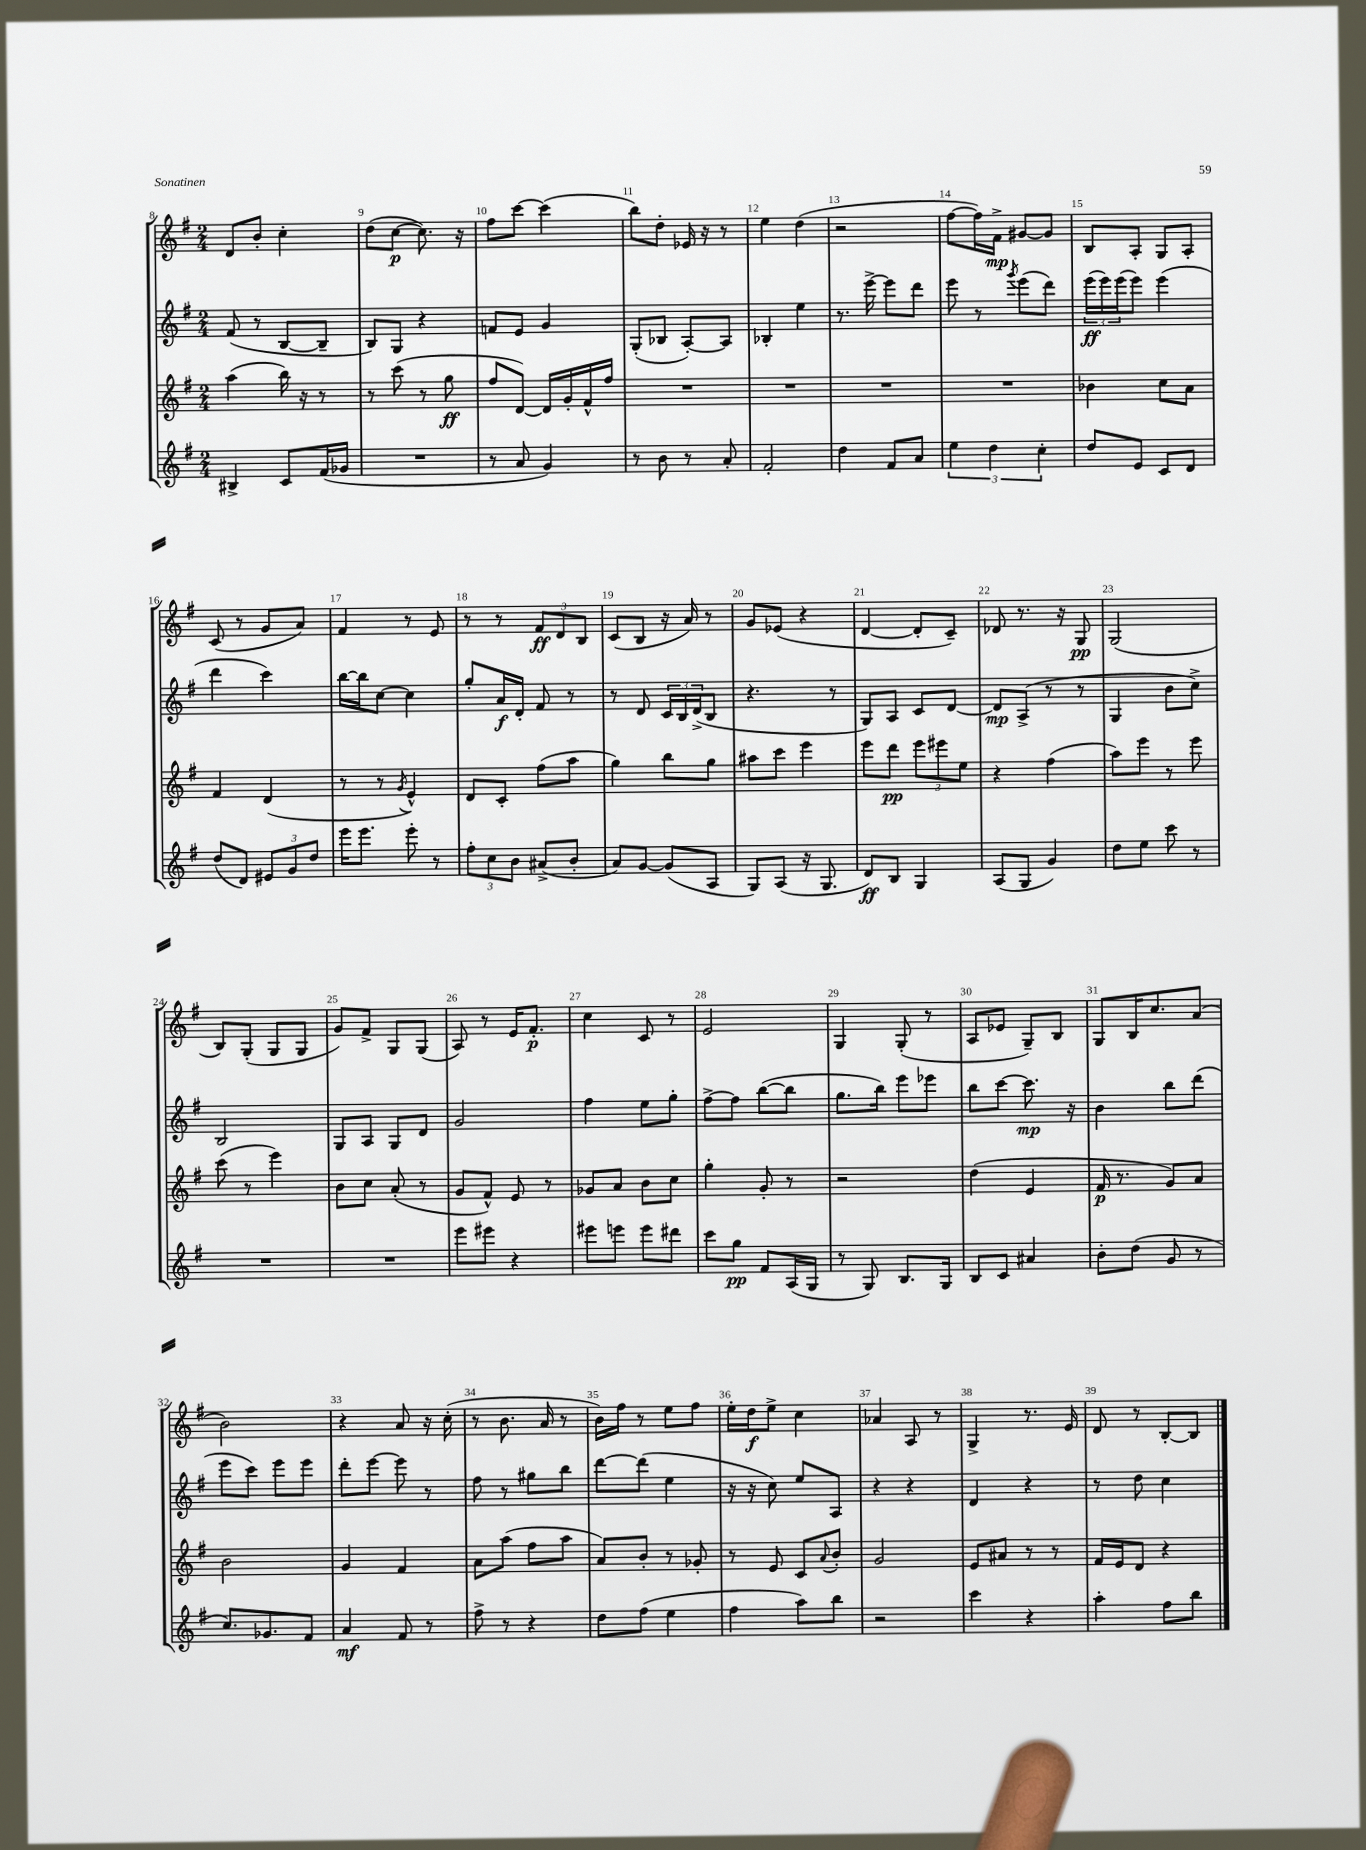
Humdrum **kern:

**kern	**kern	**kern	**kern
*staff4	*staff3	*staff2	*staff1
*clefG2	*clefG2	*clefG2	*clefG2
*k[f#]	*k[f#]	*k[f#]	*k[f#]
*M2/4	*M2/4	*M2/4	*M2/4
4B#^	(4aa	(8f#	8d
.	.	8r	8b'
8c	16bb)	[8B	4cc'
.	16r	.	.
(16f#	8r	8B~]	.
16g-	.	.	.
=	=	=	=
2r	8r	8B)	(8dd
.	(8ccc	8G	[8cc
.	8r	4r	8.cc])
.	8gg	.	.
.	.	.	16r
=	=	=	=
8r	8ff#	8f	8ff#
8a	[8d)	8e	[8ccc
4g)	16d]	4g	(4ccc]
.	16g'	.	.
.	16f#^^	.	.
.	16ff#	.	.
=	=	=	=
8r	2r	(8G'	8bb)
8b	.	8B-	8dd'
8r	.	[8A')	16e-
.	.	.	16r
8a'	.	8A]	8r
=	=	=	=
2f#'	2r	4B-'	4ee
.	.	4ee	(4dd
=	=	=	=
4dd	2r	8.r	2r
.	.	[16eee^	.
8f#	.	8eee]	.
8a	.	8ddd	.
=	=	=	=
6ee	2r	8eee	[8ff#
.	.	8r	16ff#])
6dd	.	.	.
.	.	.	16f#^
.	.	8qggg	.
.	.	(8eee	[8g#
6cc'	.	.	.
.	.	8ddd)	8g#]
=	=	=	=
8dd	4b-	(24eee	8B
.	.	24eee)	.
.	.	(24eee	.
8e	.	8eee)	8A'
8c	8cc	(4eee	8G
8d	8a	.	8A'
=	=	=	=
(8dd	4f#	4ddd	(8c
8d)	.	.	8r
12e#	(4d	4ccc)	8g
12g	.	.	.
.	.	.	8a)
12dd	.	.	.
=	=	=	=
16eee	8r	[16bb	4f#
8.eee	.	16bb]	.
.	8r	[8cc	.
.	8qg	.	.
8eee'	4e^^)	4cc]	8r
8r	.	.	8e
=	=	=	=
12ff#'	8d	8gg'	8r
12cc	.	.	.
.	8c'	16a	8r
12b	.	.	.
.	.	16d'	.
(8a#^	(8ff#	8f#	12f#
.	.	.	12d
8b'	8aa	8r	.
.	.	.	12B
=	=	=	=
8a)	4gg)	8r	(8c
[8g	.	8d	8B
(8g]	8bb	24c	16r
.	.	24B	.
.	.	.	16a)
.	.	(24d^	.
8A	8gg	8B	8r
=	=	=	=
8G)	8aa#	4.r	8g
(8A	8ccc	.	(8e-
16r	4eee	.	4r
8.G	.	.	.
.	.	8r	.
=	=	=	=
8d)	8eee	8G)	[4d
8B	8ddd	8A	.
4G	12eee	8c	8d']
.	12eee#	.	.
.	.	[8d	8c~)
.	12ee	.	.
=	=	=	=
(8A	4r	8d]	8d-
8G	.	(8A^	8.r
4g)	(4ff#	8r	.
.	.	.	16r
.	.	8r	8G
=	=	=	=
8dd	8aa)	4G	(2G
8ee	8eee	.	.
8ccc	8r	8b	.
8r	8eee	8cc^)	.
=	=	=	=
2r	(8ccc	2B	8B)
.	8r	.	(8G'
.	4eee)	.	8G
.	.	.	8G
=	=	=	=
2r	8b	8G	8g)
.	8cc	8A	8f#^
.	(8a'	8G	8G
.	8r	8d	(8G
=	=	=	=
8eee	8g	2g	8A)
8eee#	8f#^^)	.	8r
4r	8e	.	16e
.	.	.	8.f#'
.	8r	.	.
=	=	=	=
8eee#	8g-	4ff#	4cc
8eee	8a	.	.
8eee	8b	8ee	8c
8ddd#	8cc	8gg'	8r
=	=	=	=
8ccc	4gg'	[8ff#^	2e
8gg	.	8ff#]	.
8f#	8g'	([8bb	.
(16A	8r	8bb]	.
16G	.	.	.
=	=	=	=
8r	2r	8.gg	4G
8G)	.	.	.
.	.	16bb)	.
8.B	.	8eee	(8G'
.	.	8eee-	8r
16G	.	.	.
=	=	=	=
8B	(4dd	8bb	8A
8c	.	[8ccc	8e-
4a#	4e	8.ccc]	8G~)
.	.	.	8B
.	.	16r	.
=	=	=	=
8b'	16f#	4b	8G
.	8.r	.	.
(8dd	.	.	16B
.	.	.	8.cc
8g	8g)	8bb	.
8r	8a	(8ddd	(8a
=	=	=	=
8.cc)	2b	8eee	2b)
.	.	8ccc)	.
8.g-	.	.	.
.	.	8eee	.
8f#	.	8eee	.
=	=	=	=
4a	4g	8ddd'	4r
.	.	[8eee	.
8f#	4f#	8eee]	8a
8r	.	8r	16r
.	.	.	(16cc'
=	=	=	=
8ff#^	8a	8ff#	8r
8r	(8aa	8r	8.b
4r	8ff#	8gg#	.
.	.	.	16a
.	8aa	8bb	8r
=	=	=	=
8dd	8a)	[8ddd	16b)
.	.	.	16ff#
(8ff#	8b'	(8ddd]	8r
4ee	8r	4ee	8ee
.	8g-'	.	8ff#
=	=	=	=
4ff#	8r	16r	16ee'
.	.	16r	16dd
.	8e	8cc)	8ee^
8aa)	8c	8ee	4cc
.	8qqa	.	.
8bb	8b'	8A	.
=	=	=	=
2r	2g	4r	4a-
.	.	4r	8A
.	.	.	8r
=	=	=	=
4ccc	8e	4d	4G^
.	8a#	.	.
4r	8r	4r	8.r
.	8r	.	.
.	.	.	16e
=	=	=	=
4aa'	16f#	8r	8d
.	16e	.	.
.	8d	8dd	8r
8ff#	4r	4cc	[8B'
8bb	.	.	8B]
==	==	==	==
*-	*-	*-	*-
